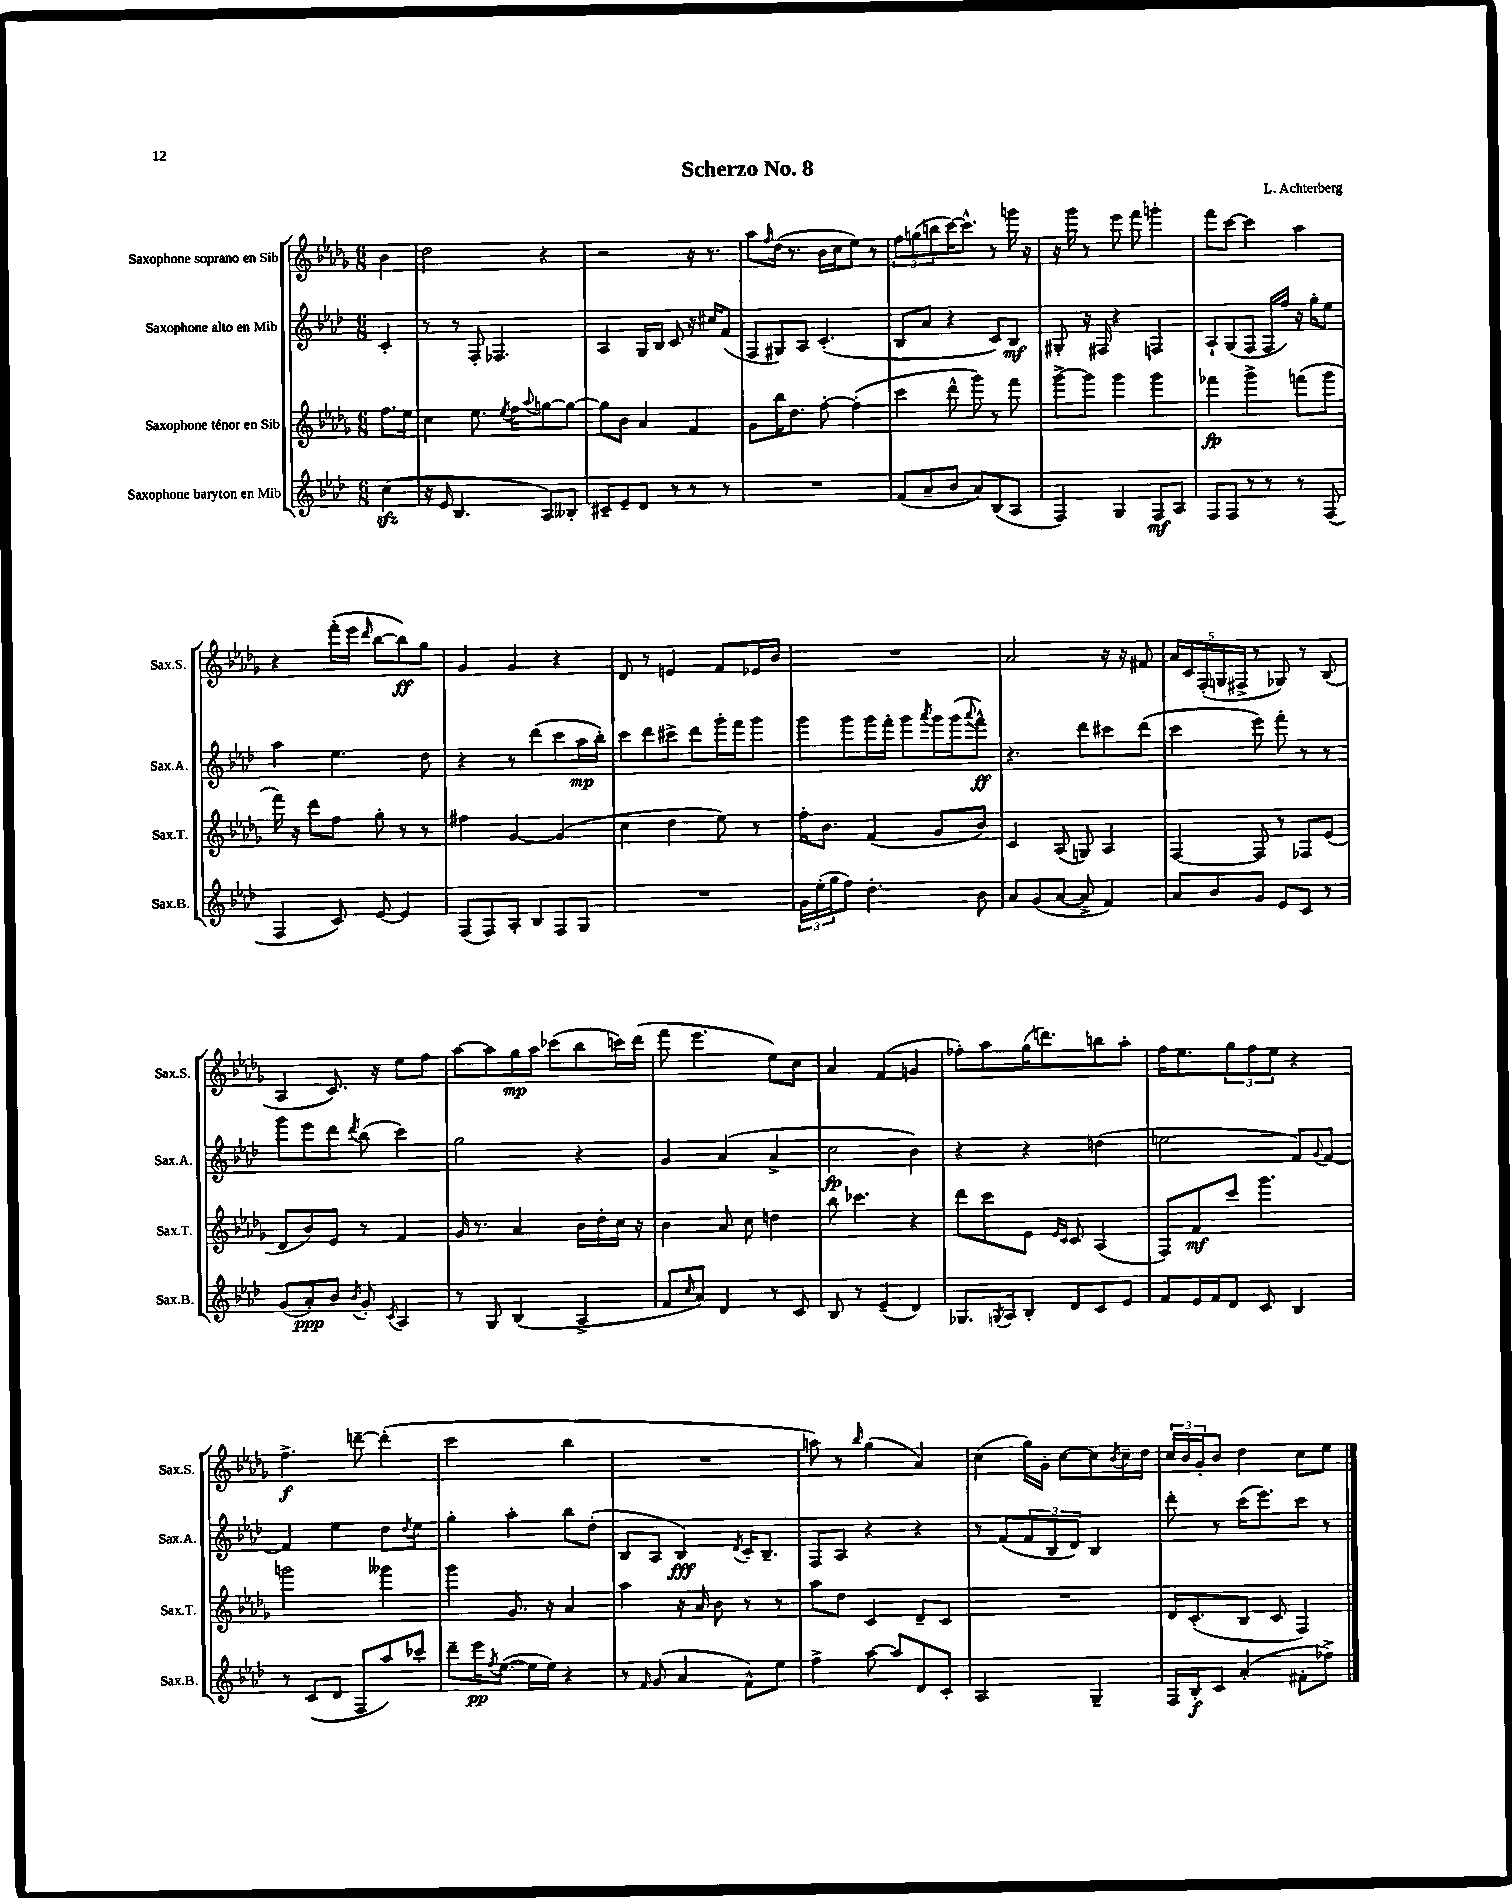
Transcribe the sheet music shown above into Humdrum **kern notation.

**kern	**dynam	**kern	**dynam	**kern	**dynam	**kern	**dynam
*part4	*part4	*part3	*part3	*part2	*part2	*part1	*part1
*staff4	*staff4	*staff3	*staff3	*staff2	*staff2	*staff1	*staff1
*I"Saxophone baryton en Mib	*	*I"Saxophone ténor en Sib	*	*I"Saxophone alto en Mib	*	*I"Saxophone soprano en Sib	*
*I'Sax.B.	*	*I'Sax.T.	*	*I'Sax.A.	*	*I'Sax.S.	*
*clefG2	*	*clefG2	*	*clefG2	*	*clefG2	*
*k[b-e-a-d-]	*	*k[b-e-a-d-g-]	*	*k[b-e-a-d-]	*	*k[b-e-a-d-g-]	*
*M6/8	*	*M6/8	*	*M6/8	*	*M6/8	*
=	=	=	=	=	=	=	=
(4cczz\	.	8.ff\L	.	4c'/	.	4b-\	.
.	.	16ee-\Jk	.	.	.	.	.
=1	=1	=1	=1	=1	=1	=1	=1
16r	.	4cc\	.	8r	.	2dd-\	.
16e-/	.	.	.	.	.	.	.
4.B-/	.	.	.	8r	.	.	.
.	.	8.ee-\	.	8F'/	.	.	.
.	.	.	.	4.F-X/	.	.	.
.	.	8qee-/	.	.	.	.	.
.	.	16ff\KL	.	.	.	.	.
.	.	8qqaa-/	.	.	.	.	.
8A-/L)	.	[8ggn\	.	.	.	4r	.
8B--X'/J	.	8gg\J_	.	.	.	.	.
=2	=2	=2	=2	=2	=2	=2	=2
8c#X~/L	.	8gg\L]	.	4A-/	.	2r	.
8e-~/	.	8b-\J	.	.	.	.	.
8d-/J	.	4a-/	.	16G/LL	.	.	.
.	.	.	.	16B-/JJ	.	.	.
8r	.	.	.	8c/	.	.	.
8r	.	4f/	.	16r	.	16r	.
.	.	.	.	16cc#X/KL	.	8.r	.
8r	.	.	.	(8f/J	.	.	.
=3	=3	=3	=3	=3	=3	=3	=3
2.r	.	8g-\L	.	8F/L	.	8aa-\L	.
.	.	.	.	.	.	16qqff/	.
.	.	16bb-\K	.	8G#X/)	.	(16dd-\Jk	.
.	.	8.dd-\J	.	.	.	8.r	.
.	.	.	.	8A-/J	.	.	.
.	.	[8ff'\	.	(4.c'/	.	16b-\LL	.
.	.	.	.	.	.	16cc\J	.
.	.	(4ff'\]	.	.	.	8ee-\J)	.
.	.	.	.	.	.	8r	.
=4	=4	=4	=4	=4	=4	=4	=4
(8f/L	.	4ccc\	.	8B-/L	.	12ff\L	.
.	.	.	.	.	.	(12ggn\	.
8a-~/	.	.	.	8a-/J	.	.	.
.	.	.	.	.	.	12bbn\	.
8b-/J	.	8ddd-^^\	.	4r	.	[16ccc\K)	.
.	.	.	.	.	.	8.ccc^^\J]	.
8a-/L)	.	8ggg-\)	.	.	.	.	.
(8B-/	.	8r	.	8c/L)	.	8r	.
8A-/J	.	8fff\	.	8B-/J	mf	16gggn\	.
.	.	.	.	.	.	16r	.
=5	=5	=5	=5	=5	=5	=5	=5
4F/)	.	[8ggg-^\L	.	8G#X'/	.	16r	.
.	.	.	.	.	.	16ggg-\	.
.	.	8ggg-\J]	.	16r	.	8r	.
.	.	.	.	16F#X/	.	.	.
4G/	.	4ggg-\	.	4r	.	8eee-\	.
.	.	.	.	.	.	8fff\	.
8F/L	mf	4ggg-\	.	4Fn/	.	4gggn'\	.
8A-/J	.	.	.	.	.	.	.
=6	=6	=6	=6	=6	=6	=6	=6
8F/L	.	4fff-X\	fp	8A-`/L	.	8fff\L	.
8F/J	.	.	.	(8G/	.	[8ccc\J	.
8r	.	4ggg-^\	.	8F/J	.	4ccc\]	.
8r	.	.	.	16F/LL	.	.	.
.	.	.	.	16ff/JJ)	.	.	.
8r	.	(8fffn\L	.	16r	.	4aa-\	.
.	.	.	.	16gg'\KL	.	.	.
(8F/	.	8ggg-\J	.	8ee-\J	.	.	.
!!LO:LB:g=z
=7	=7	=7	=7	=7	=7	=7	=7
4F/	.	16fff\)	.	4aa-\	.	4r	.
.	.	16r	.	.	.	.	.
.	.	8ddd-\L	.	.	.	.	.
8c/)	.	8ff\J	.	4.ee-\	.	(16fff'\LL	.
.	.	.	.	.	.	16eee-\JJ	.
.	.	.	.	.	.	16qqddd-/	.
[8e-/	.	8gg-'\	.	.	.	[8bb-\L	.
4e-/]	.	8r	.	.	.	8bb-\])	ff
.	.	8r	.	8dd-\	.	8gg-\J	.
=8	=8	=8	=8	=8	=8	=8	=8
(8F/L	.	4ff#X\	.	4r	.	4g-/	.
8F/)	.	.	.	.	.	.	.
8A-'/J	.	[4g-/	.	8r	.	4g-/	.
8B-/L	.	.	.	(8ddd-\L	.	.	.
8F/	.	(4g-/]	.	8ccc\	.	4r	.
8G/J	.	.	.	16aa-\L	mp	.	.
.	.	.	.	16bb-'\JJ)	.	.	.
=9	=9	=9	=9	=9	=9	=9	=9
2.r	.	4cc\	.	8ccc\L	.	8d-/	.
.	.	.	.	8ddd-\	.	8r	.
.	.	4dd-\	.	8ccc#X^\J	.	4en/	.
.	.	.	.	8ddd-\L	.	.	.
.	.	8ee-\)	.	16ggg'\L	.	8f/L	.
.	.	.	.	16fff\J	.	.	.
.	.	8r	.	8ggg\J	.	16e-X/L	.
.	.	.	.	.	.	16b-/JJ	.
=10	=10	=10	=10	=10	=10	=10	=10
24g\LL	.	16ff'\KL	.	8ggg\L	.	2.r	.
(24ee-'\	.	.	.	.	.	.	.
.	.	8.b-\J	.	.	.	.	.
24gg\J	.	.	.	.	.	.	.
8ff\J)	.	.	.	8ggg\	.	.	.
4.dd-'\	.	(4f/	.	16ggg\L	.	.	.
.	.	.	.	16fff'\JJ	.	.	.
.	.	.	.	8ggg\L	.	.	.
.	.	.	.	8qaaa-/	.	.	.
.	.	8g-/L	.	16ggg\L	.	.	.
.	.	.	.	(16ggg\J	.	.	.
.	.	.	.	8qqaaa-/	.	.	.
8b-\	.	8b-/J)	.	8fff^^\J)	ff	.	.
=11	=11	=11	=11	=11	=11	=11	=11
8a-/L	.	4c/	.	4.r	.	2a-/	.
(8g/	.	.	.	.	.	.	.
[8a-/J	.	(8A-/	.	.	.	.	.
8a-^/]	.	8Gn/)	.	8ddd-\L	.	.	.
4f/)	.	4A-/	.	8ccc#X\	.	16r	.
.	.	.	.	.	.	16r	.
.	.	.	.	(8ddd-\J	.	8f#X/	.
=12	=12	=12	=12	=12	=12	=12	=12
8a-/L	.	[4F/	.	4ccc\	.	20a-/LL	.
.	.	.	.	.	.	20c/	.
.	.	.	.	.	.	(20F'/	.
8b-/	.	.	.	.	.	.	.
.	.	.	.	.	.	20Gn/	.
.	.	.	.	.	.	20F#X^/JJ	.
8g/J	.	8F/]	.	8eee-\)	.	8r	.
8e-/L	.	8r	.	8fff'\	.	8G-X/)	.
8c/J	.	8F-X/L	.	8r	.	8r	.
8r	.	(8e-/J	.	8r	.	(8B-/	.
!!LO:LB:g=z
=13	=13	=13	=13	=13	=13	=13	=13
(8g/L	.	8d-/L	.	8ggg\L	.	4A-/	.
8a-'/)	ppp	8b-/)	.	8eee-\	.	.	.
8b-/J	.	8e-/J	.	8ddd-\J	.	8.c/)	.
8qb-/	.	.	.	8qddd-/	.	.	.
8g'/	.	8r	.	(8bb-\	.	.	.
.	.	.	.	.	.	16r	.
8qc/	.	.	.	.	.	.	.
4A-/	.	4f/	.	4ccc\)	.	8ee-\L	.
.	.	.	.	.	.	8ff\J	.
=14	=14	=14	=14	=14	=14	=14	=14
8r	.	16g-/	.	2gg\	.	[8aa-\L	.
.	.	8.r	.	.	.	.	.
8G/	.	.	.	.	.	8aa-\]	.
(4B-/	.	4a-/	.	.	.	16gg-\L	mp
.	.	.	.	.	.	16aa-\JJ	.
.	.	.	.	.	.	(8ccc-X\L	.
4A-^/	.	16b-\LL	.	4r	.	8bb-\	.
.	.	16dd-'\	.	.	.	.	.
.	.	16cc\JJ	.	.	.	16cccn\L)	.
.	.	16r	.	.	.	(16ddd-\JJ	.
=15	=15	=15	=15	=15	=15	=15	=15
8f/L	.	4b-\	.	4g/	.	8fff\	.
16qqcc/	.	.	.	.	.	.	.
8a-/J)	.	.	.	.	.	4.eee-\	.
4d-/	.	8a-/	.	(4a-/	.	.	.
.	.	8cc\	.	.	.	.	.
8r	.	4ddn\	.	4a-^/	.	8ee-\L)	.
8c/	.	.	.	.	.	8cc\J	.
=16	=16	=16	=16	=16	=16	=16	=16
8B-/	.	8bb-\	.	2cc\	fp	4a-/	.
8r	.	4.ccc-X\	.	.	.	.	.
(4e-~/	.	.	.	.	.	(4f/	.
4d-/)	.	4r	.	4b-\)	.	4gn/	.
=17	=17	=17	=17	=17	=17	=17	=17
8.G-X/L	.	8ddd-\L	.	4r	.	8ff-X'\L)	.
.	.	8ccc\	.	.	.	8aa-\	.
8qGn/	.	.	.	.	.	.	.
16A-/k	.	.	.	.	.	.	.
8B-'/J	.	8e-\J	.	4r	.	(16gg-\K	.
.	.	.	.	.	.	8.dddn\)	.
.	.	16qqe-/LL	.	.	.	.	.
.	.	16qqc/JJ	.	.	.	.	.
8d-/L	.	8c/	.	.	.	.	.
8c/	.	(4A-/	.	(4ddn\	.	8bbn\	.
8e-/J	.	.	.	.	.	8aa-'\J	.
=18	=18	=18	=18	=18	=18	=18	=18
8f/L	.	8F/L)	.	2een\	.	16ff\KL	.
.	.	.	.	.	.	8.ee-\	.
16e-/L	.	8f/	mf	.	.	.	.
16f/J	.	.	.	.	.	.	.
8d-/J	.	8ccc/J	.	.	.	12gg-\	.
.	.	.	.	.	.	12ff\	.
8c/	.	4.ggg-\	.	.	.	.	.
.	.	.	.	.	.	12ee-\J	.
4B-/	.	.	.	8f/L)	.	4r	.
.	.	.	.	8qqg/	.	.	.
.	.	.	.	[8f/J	.	.	.
!!LO:LB:g=z
=19	=19	=19	=19	=19	=19	=19	=19
8r	.	2gggn\	.	4f/]	.	4.ff^\	f
(8c/L	.	.	.	.	.	.	.
8d-/J	.	.	.	4ee-\	.	.	.
8F/L	.	.	.	.	.	[8dddn~\	.
8aa-/)	.	4ggg--X\	.	8dd-\L	.	(4ddd'\]	.
.	.	.	.	8qdd-/	.	.	.
8ccc-X'/J	.	.	.	8ee-\J	.	.	.
=20	=20	=20	=20	=20	=20	=20	=20
8ddd-~\L	.	4ggg-\	.	4gg'\	.	2ccc\	.
16eee-\K	pp	.	.	.	.	.	.
8qff/	.	.	.	.	.	.	.
([8.ee-\J	.	.	.	.	.	.	.
.	.	8.g-/	.	4aa-'\	.	.	.
16ee-\LL]	.	.	.	.	.	.	.
16ee-\JJ)	.	16r	.	.	.	.	.
4r	.	4a-/	.	8bb-\L	.	4bb-\	.
.	.	.	.	(8dd-'\J	.	.	.
=21	=21	=21	=21	=21	=21	=21	=21
8r	.	4aa-\	.	8B-/L	.	2.r	.
16qqf/	.	.	.	.	.	.	.
(8g/	.	.	.	8A-/J	.	.	.
4a-/	.	16r	.	4B-/)	fff	.	.
.	.	16a-/	.	.	.	.	.
.	.	8b-\	.	.	.	.	.
.	.	.	.	8qd-/	.	.	.
8f^^\L)	.	8r	.	16c'/KL	.	.	.
.	.	.	.	8.B-~/J	.	.	.
8ee-\J	.	8r	.	.	.	.	.
=22	=22	=22	=22	=22	=22	=22	=22
4ff^\	.	8aa-\L	.	8F/L	.	8aan\)	.
.	.	8dd-\J	.	8A-/J	.	8r	.
.	.	.	.	.	.	16qqbb-/	.
[8aa-\	.	4c/	.	4r	.	(4gg-\	.
8aa-/L]	.	.	.	.	.	.	.
8d-/	.	8d-~/L	.	4r	.	4a-/)	.
8c'/J	.	8c/J	.	.	.	.	.
=23	=23	=23	=23	=23	=23	=23	=23
2A-/	.	2.r	.	8r	.	(4cc\	.
.	.	.	.	(8f/L	.	.	.
.	.	.	.	12f/	.	16gg-\LL)	.
.	.	.	.	.	.	16g-'\JJ	.
.	.	.	.	12B-/	.	.	.
.	.	.	.	.	.	[8cc\L	.
.	.	.	.	12d-/J)	.	.	.
4G~/	.	.	.	4B-/	.	8cc\]	.
.	.	.	.	.	.	8qb-/	.
.	.	.	.	.	.	16cc~\L	.
.	.	.	.	.	.	16dd-\JJ	.
=24	=24	=24	=24	=24	=24	=24	=24
16F/LL	.	16d-/KL	.	8ddd-'\	.	24cc/LL	.
.	.	.	.	.	.	24b-/	.
16B-'/J	f	(8.c'/	.	.	.	.	.
.	.	.	.	.	.	24g-'/J	.
8c/J	.	.	.	8r	.	8b-/J	.
(4a-'/	.	8B-/J	.	(16ccc\KL	.	4dd-\	.
.	.	.	.	8.eee-\)	.	.	.
.	.	8c/	.	.	.	.	.
8f#X'\L	.	4F/)	.	8ccc\J	.	8cc\L	.
8ff-X^\J)	.	.	.	8r	.	8ee-\J	.
==	==	==	==	==	==	==	==
*-	*-	*-	*-	*-	*-	*-	*-
